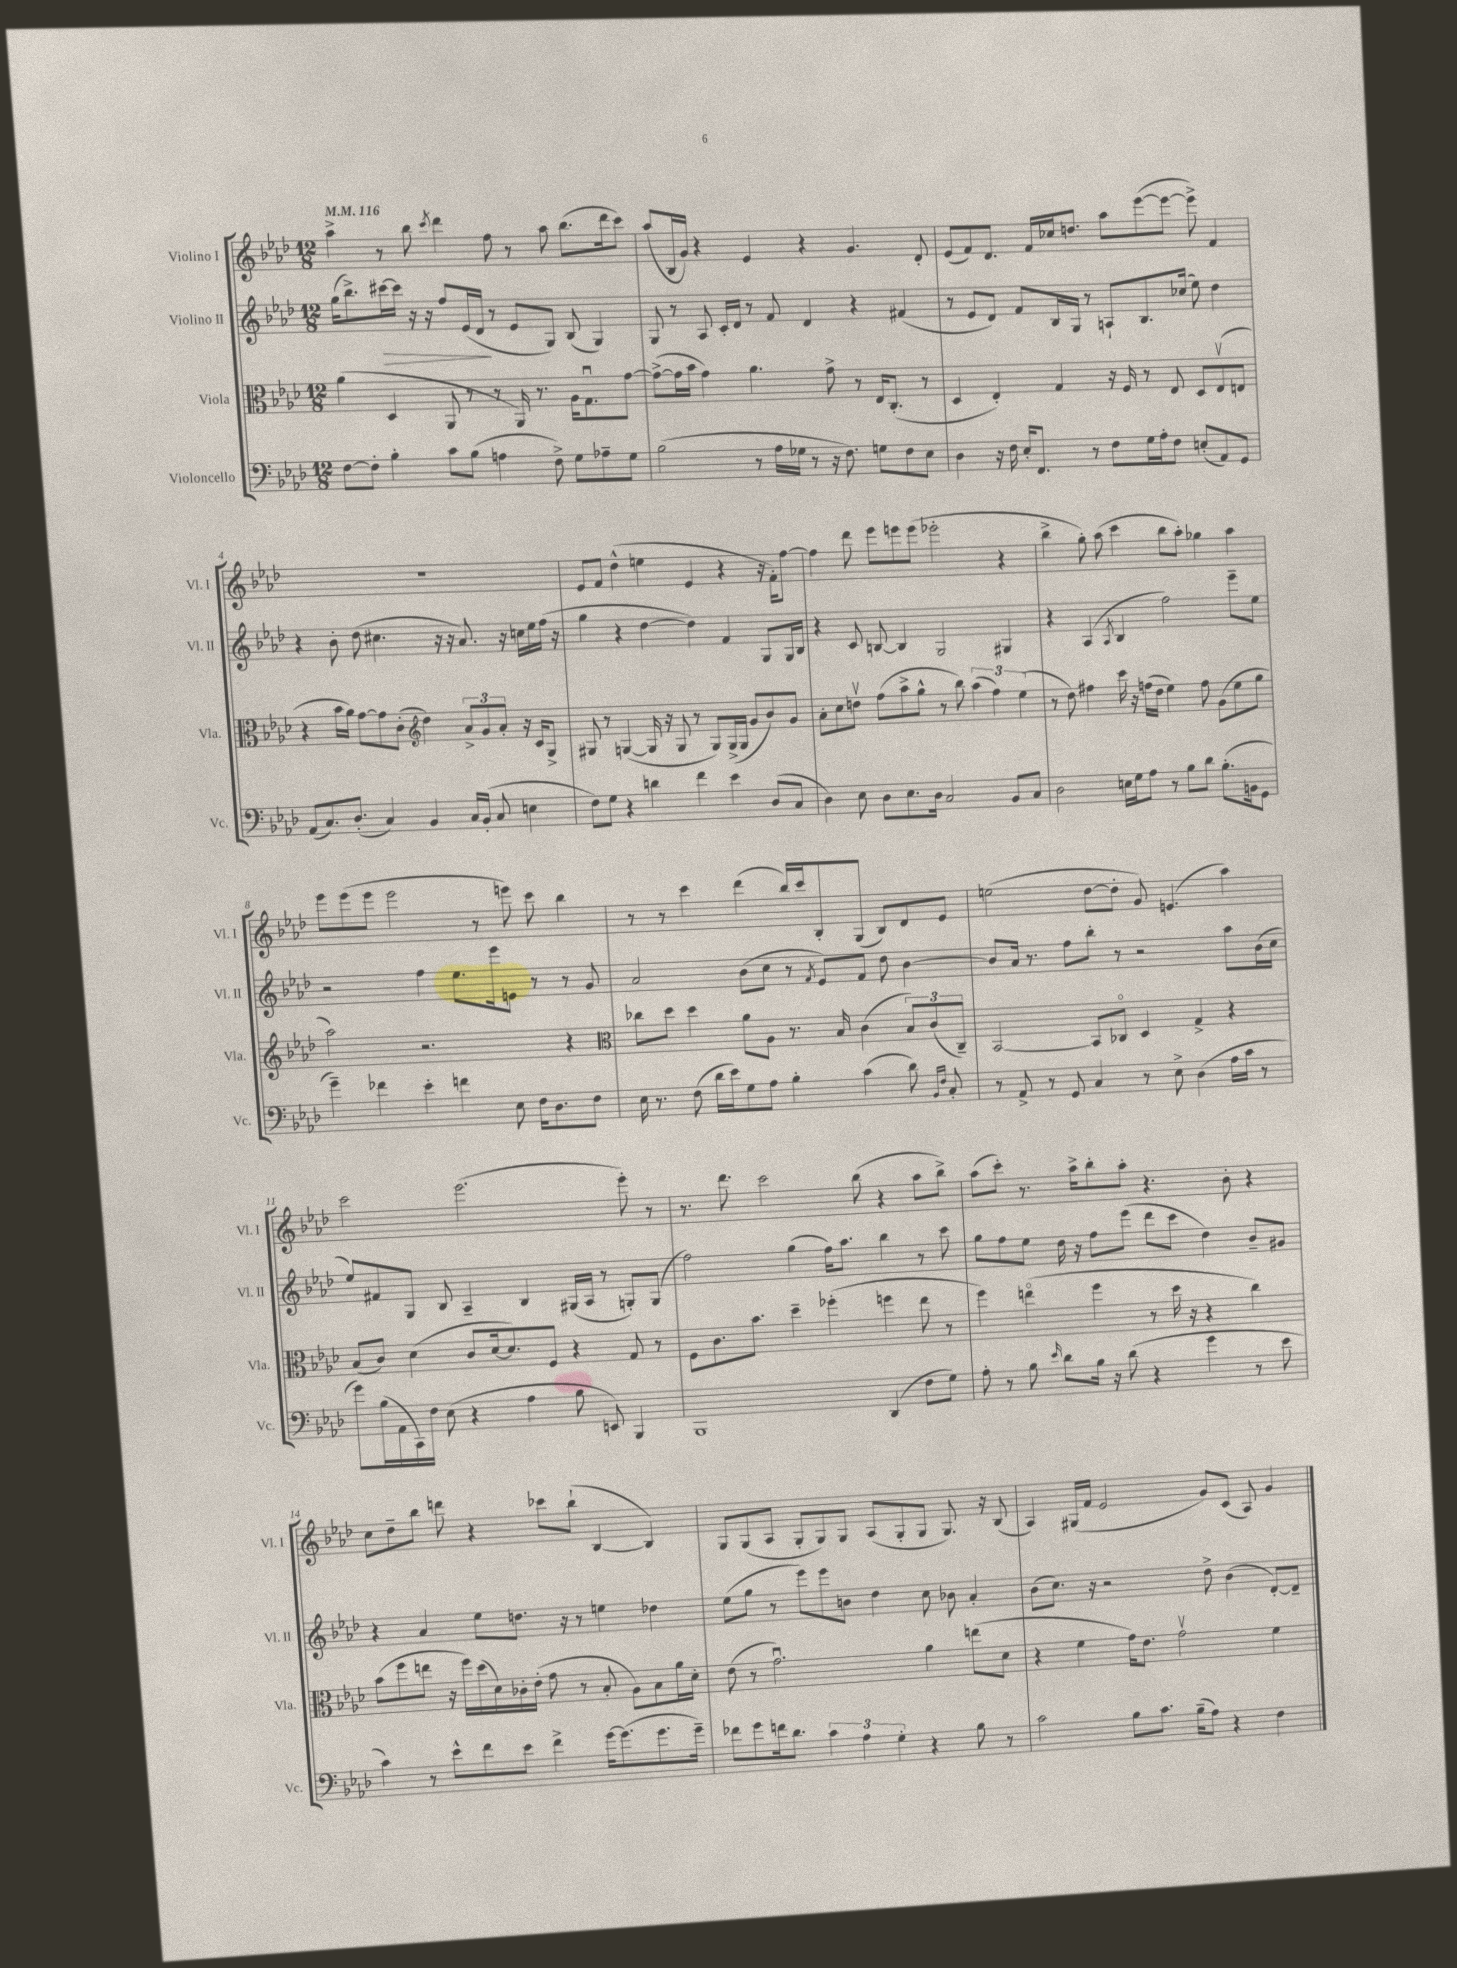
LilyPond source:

<<
\new StaffGroup <<
\new Staff = "s0" \with { instrumentName = "Violino I" shortInstrumentName = "Vl. I" } {
    \clef treble \key aes \major \numericTimeSignature \time 12/8 \tempo 4 = 116
    aes''4-> r8 bes''8 \acciaccatura { c'''8 } des'''4 f''8 r8 aes''8 bes''8.( des'''16 c'''8) |
    aes''8( bes16 g'16) r4 ees'4 r4 g'4. des'8-. |
    ees'8( f'8) des'8. f'16 ces''16 d''8. aes''8 ees'''8~( ees'''8~ ees'''8->) f'4 |
    R1. |
    ees'8 f'8 des''4-^( e''4 ees'4 r4 r16 f'16-.) f''8~ |
    f''4 des'''8 ees'''8 e'''8 e'''8( ees'''2-. r4 |
    bes''4-> g''8-.) aes''8( c'''4 bes''8 aes''8-.) ges''4 aes''4 |
    ees'''8 ees'''8( ees'''8 ees'''2 r8 e'''8) c'''8 bes''4 |
    r8 r8 c'''4 des'''4( bes''16) c'''16 bes8-. g8( bes8) des'8 ees'8 |
    e''2( des''8~ des''8-. g'8) e'4.( aes''4) |
    c'''2 ees'''2.( ees'''8-.) r8 |
    r8. des'''8. c'''2 bes''8( r4 aes''8 bes''8->) |
    aes''8( c'''8-.) r8. aes''16-> bes''8-. aes''8-. r4. bes'8-. r4 |
    c''8 des''8-- bes''8 d'''8 r4 ces'''8 bes''8-!( bes4~ bes4) |
    g8 g8( aes8 g8-. g8) g8 aes8( g8-. g8 g8.) r16 bes8( |
    aes4) gis16( f'16 ees'2 g'8) c'8( aes8) g'4 \bar "|." |
}
\new Staff = "s1" \with { instrumentName = "Violino II" shortInstrumentName = "Vl. II" } {
    \clef treble \key aes \major \numericTimeSignature \time 12/8
    g''16( bes''8.->) cis'''16~\> cis'''16 r16 r16 f''8 ees'16( des'16\! r8 ees'8 g8) bes8( g4) |
    g8 r8 aes8 c'16-. des'16 r8 f'8 des'4 r4 fis'4( |
    r8 ees'8 des'8) f'8 bes16 g16 r8 a8-! bes8. ces''16( ees''8) des''4 |
    r4 bes'8-. des''8( cis''4. r16 r16 aes'8.) r16 c''16 ees''16 f''16( r16 |
    g''4 r4 des''4~ des''4) f'4 g8 g16 bes16 |
    r4 c'8 b8~ b4 g2 gis4 |
    r4 aes4( \acciaccatura { aes8 } bes4 f''2) ees'''8-- ees''8 |
    r2 f''4 ees''8. ees'''16 e'8 r8 r8 g'8 |
    aes'2 bes'8( c''8 r8 \acciaccatura { f'8 } ees'8) f'8 des''8 bes'4~ |
    bes'8 aes'16 r8. f''8 bes''8-. r8 r2 aes''8 bes'16( c''16 |
    ees''8) fis'8 g8 bes8 aes4-- bes4 gis16( aes16 r8 g8-.) g8( |
    f''2) g''4( f''16) aes''8. bes''4 r8 c'''8 |
    g''8 f''8 ees''8 des''16 r16 f''8 ees'''8( des'''8 c'''8 des''4) bes'8-- gis'8 |
    r4 aes'4 ees''8 d''8. r16 r8 e''4 des''4 |
    ees''8( g''8 r8 ees'''8) ees'''8 b'8 des''4 c''8 bes'8 aes'4-. |
    bes'8( c''8.) r16 r2 des''8-> bes'4( des'8~-.) des'8-- \bar "|." |
}
\new Staff = "s2" \with { instrumentName = "Viola" shortInstrumentName = "Vla." } {
    \clef alto \key aes \major \numericTimeSignature \time 12/8
    aes'4( des4 aes,8 r8 r8 aes,16) r8. aes16 g8.\downbow g'8~ |
    g'8~->( g'16 bes'16 g'4) aes'4. g'8-> r8 ees16 c8.-.( r8 |
    des4 ees4-.) g4 r16 f16 r8 ees8 des8 ees8\upbow( e8 |
    r4 bes'16 aes'16) g'8~ g'8 c'8-.( \clef treble des''4) \tuplet 3/2 { aes'8-> g'8 aes'8-. } r16 c'16 g8-> |
    gis8 r8 g4~( g16 r16 g8 r8 g8) g16->( g16 g'8 bes'8) g'8 |
    aes'8-. c''8 d''8\upbow f''8( aes''8-> g''8-^ r8 bes''8) \tuplet 3/2 { aes''4( f''4) ees''4( } |
    r8 des''8) fis''4 c'''16 r16 f''16( des''16 ees''4) f''8 g'8( ees''8 g''8 |
    aes''2) r2. r4 |
    \clef alto ces''8 des''8 des''4 aes'8 aes8 r8. bes16 c'4( \tuplet 3/2 { bes8) c'8( c8--) } |
    bes,2~ bes,8 ces8\flageolet des4 g4-> r4 |
    bes8( c'8) des'4( c'8 des'16~ des'8.) f8 r4 g8 r8 |
    f8 c'8. bes'8. des''4-- fes''4-.( f''4 ees''8 r8 |
    f''4) e''4\flageolet( f''4 r8 des''16 r16 r4 c''4) |
    bes'8( f''8 e''8 r16 f''16) des''16( des'16) ces'16-. ees'16-.( g'8 r8 bes8-. aes8) bes8 aes'16 des'16-. |
    ees'8( r8 g'2.\downbow) aes'4 e''8( des'8 |
    r4 f'4 g'16) ees'8. g'2\upbow f'4 \bar "|." |
}
\new Staff = "s3" \with { instrumentName = "Violoncello" shortInstrumentName = "Vc." } {
    \clef bass \key aes \major \numericTimeSignature \time 12/8
    f8~ f8-. bes4-. c'8 bes8( a4 f8->) g8 aes8-- g8 |
    bes2( r8 aes16 ges16 r8 r16 f8.) g8 f8 ees8 |
    des4 r16 f16 ees16-. f,8. r8 f8 g16 aes16-. f8 e8-.( aes,8) g,8 |
    aes,8( c8.) des8.-.( c4) bes,4 c16 bes,16-.( c8 e4 |
    f8) g8 r4 d'4 f'4 ees'4 des8( c8 |
    des4) ees8 des8 ees8. des16 c2 bes,8 c8 |
    des2 e16 g16 aes8 r8 bes8 des'8 bes8.-.( b,16 g,8 |
    g'4--) fes'4 ees'4-. f'4 ees8 f16 des8. f8 |
    ees16 r8. f8( des'16 ees'16) g8 aes8 bes4-. c'4( des'8) \grace { bes,16 f16 } c8-. |
    r8 aes,8-> r8 g,8 c4 r8 ees8-> des4( aes16 c'16 r8 |
    g'8) bes16( aes,16 c,16) f16 ees8( r4 aes4 bes8 e,8) bes,,4 |
    bes,,1 des,4( f8 g8) |
    aes8-. r8 bes8 \grace { ees'16 } des'8 bes16 r16 des'8( r4 g'4 r8 ees'8 |
    c'4) r8 ees'8-^ f'8 ees'8 f'4-> g'16~ g'8.( g'8. g'16--) |
    fes'8 g'8 f'16 des'8. \tuplet 3/2 { c'4 aes4 g4-. } r4 bes8 r8 |
    c'2 bes8 c'8. bes16--( aes8) r4 f4 \bar "|." |
}
>>
>>
